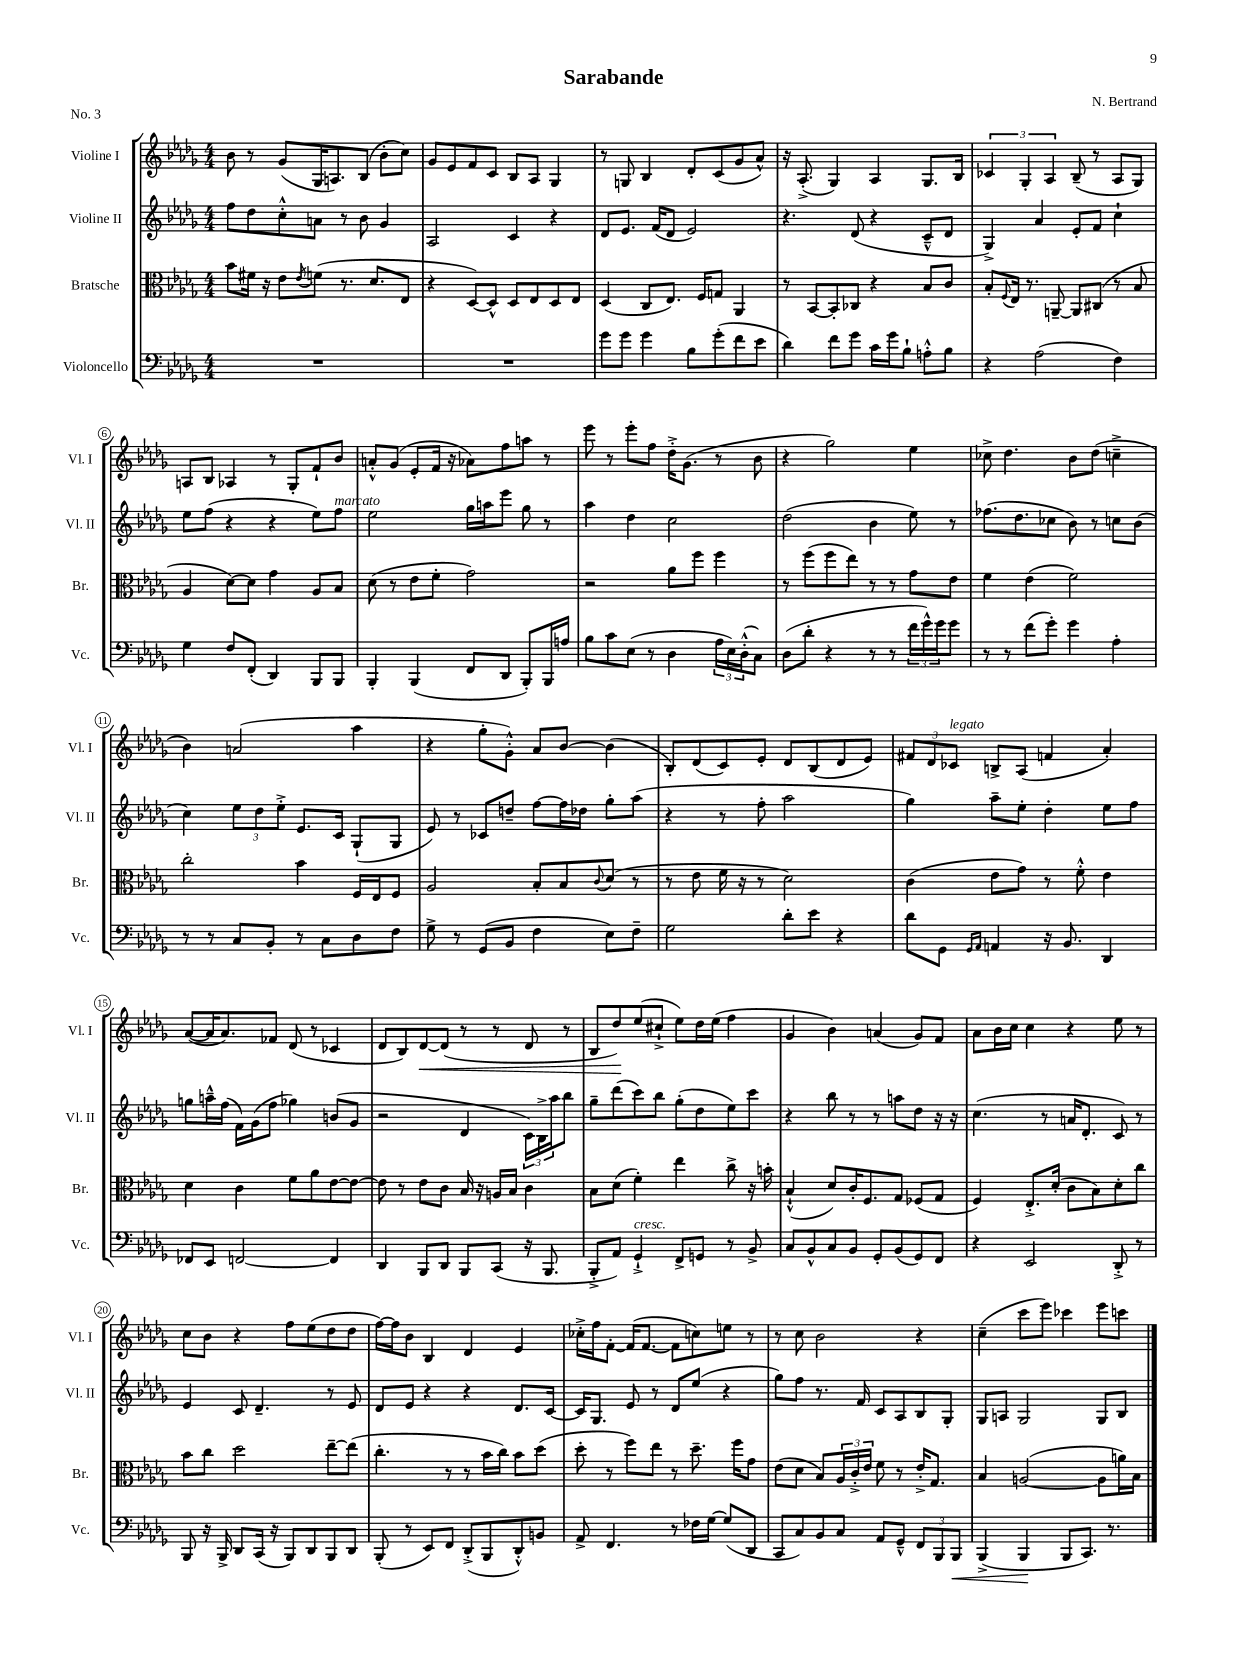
\header { title = "Sarabande" composer = "N. Bertrand" piece = "No. 3" }
<<
\new StaffGroup <<
\new Staff = "s0" \with { instrumentName = "Violine I" shortInstrumentName = "Vl. I" } {
    \clef treble \key des \major \numericTimeSignature \time 4/4
    bes'8 r8 ges'8( ges16 a8.) bes8( bes'8-. c''8) |
    ges'8 ees'8 f'8 c'8 bes8 aes8 ges4 |
    r8 g8 bes4 des'8-. c'8( ges'8 aes'8-^) |
    r16 aes8.-.->( ges4) aes4 ges8. bes16 |
    \tuplet 3/2 { ces'4 ges4-. aes4 } bes8--( r8 aes8 ges8) |
    a8 bes8 aes4 r8 ges8-. f'8-! bes'8 |
    a'8-.-^ ges'8( ees'8-. f'16 r16 aes'8) f''8 a''8 r8 |
    ees'''8 r8 ees'''8-. f''8 des''16-.-> ges'8.( r8 bes'8 |
    r4 ges''2) ees''4 |
    ces''8-> des''4. bes'8 des''8( c''4---> |
    bes'4) a'2( aes''4 |
    r4 ges''8-. ges'8-.-^) aes'8 bes'8~ bes'4( |
    bes8-.) des'8( c'8) ees'8-. des'8 bes8( des'8 ees'8) |
    \tuplet 3/2 { fis'8 des'8 ces'8^\markup { \italic "legato" } } b8-> aes8( f'4 aes'4-.) |
    aes'8~( aes'16 aes'8.) fes'8 des'8( r8 ces'4 |
    des'8 bes8) des'8~\< des'8( r8 r8 des'8 r8 |
    bes8 des''8\!) ees''8( cis''8-!-> ees''8) des''16 ees''16( f''4 |
    ges'4 bes'4) a'4( ges'8) f'8 |
    aes'8 bes'16 c''16 c''4 r4 ees''8 r8 |
    c''8 bes'8 r4 f''8 ees''8( des''8 des''8 |
    f''16~) f''16 bes'8 bes4 des'4 ees'4 |
    ces''16-.-> f''16 f'8~-. f'16( f'8.~ f'8 c''8) e''8 r8 |
    r8 c''8 bes'2 r4 |
    c''4--( c'''8 ees'''8) ces'''4 ees'''8 c'''8 \bar "|." |
}
\new Staff = "s1" \with { instrumentName = "Violine II" shortInstrumentName = "Vl. II" } {
    \clef treble \key des \major \numericTimeSignature \time 4/4
    f''8 des''8 c''8-.-^ a'8 r8 bes'8 ges'4 |
    aes2 c'4 r4 |
    des'8 ees'8. f'16( des'8 ees'2) |
    r4. des'8( r4 c'8---^ des'8 |
    ges4->) aes'4 ees'8-. f'8 c''4-! |
    ees''8 f''8( r4 r4 ees''8) f''8^\markup { \italic "marcato" } |
    ees''2 ges''16 a''16 ees'''8 ges''8 r8 |
    aes''4 des''4 c''2 |
    des''2( bes'4 ees''8) r8 |
    fes''8.( des''8. ces''8 bes'8) r8 c''8 bes'8( |
    c''4) \tuplet 3/2 { ees''8 des''8 ees''8-.-> } ees'8. c'16 ges8-!( ges8 |
    ees'8) r8 ces'8 d''8-- f''8~ f''16 des''16 ges''8-. aes''8( |
    r4 r8 f''8-. aes''2 |
    ges''4) aes''8-- ees''8-. des''4-. ees''8 f''8 |
    g''8 a''16---^ f''16( f'16) ges'16( f''8 ges''4) b'8( ges'8 |
    r2 des'4 \tuplet 3/2 { c'16) bes16-> aes''16 } bes''8 |
    ges''8-- des'''8( c'''8) bes''8 ges''8-.( des''8 ees''8) c'''8 |
    r4 bes''8 r8 r8 a''8 des''8 r16 r16 |
    c''4.( r8 a'16 des'8.-. c'8) r8 |
    ees'4 c'8 des'4.-- r8 ees'8 |
    des'8 ees'8 r4 r4 des'8. c'16~ |
    c'16 ges8. ees'8 r8 des'8 ees''8( r4 |
    ges''8) f''8 r8. f'16 c'8 aes8 bes8 ges8-. |
    ges8 a8 ges2 ges8 bes8 \bar "|." |
}
\new Staff = "s2" \with { instrumentName = "Bratsche" shortInstrumentName = "Br." } {
    \clef alto \key des \major \numericTimeSignature \time 4/4
    bes'8 fis'16 r16 ees'8 \acciaccatura { ees'8 } f'8( r8. des'8. ees8 |
    r4 des8~) des8-^ des8 ees8 des8 ees8 |
    des4( c8 ees8.) f16 g8 aes,4 |
    r8 bes,8~ bes,8-. ces8 r4 bes8 c'8 |
    bes8-. \appoggiatura { f8 } ees16 r8. a,8~-- a,8 cis8( r8 bes8 |
    aes4 des'8~) des'8 ges'4 aes8 bes8 |
    des'8( r8 ees'8 f'8-. ges'2) |
    r2 aes'8 f''8 f''4 |
    r8 f''8( f''8 ees''8) r8 r8 ges'8 ees'8 |
    f'4 ees'4( f'2) |
    c''2-. bes'4 f16 ees16 f8 |
    aes2 bes8-. bes8 \appoggiatura { c'8 } des'8( r8 |
    r8 ees'8 f'16 r16 r8 des'2) |
    c'4( ees'8 ges'8) r8 f'8-.-^ ees'4 |
    des'4 c'4 f'8 aes'8 ees'8~ ees'8~ |
    ees'8 r8 ees'8 c'8 bes16 r16 a16 bes16 c'4 |
    bes8 des'8( f'4-.) ees''4 c''8-> r16 b'16-. |
    bes4-!-^( des'8) c'16-. f8. ges8 fes8( ges8 |
    f4) ees8.-.-> des'16-.( c'8 bes8) des'8-. c''8 |
    bes'8 c''8 des''2 ees''8~-- ees''8( |
    c''4.-. r8 r8 bes'16 c''16) bes'8 des''8( |
    des''8-. r8 f''8) ees''8 r8 des''8.-- f''16 ges'8 |
    ees'8( des'8 bes8) \tuplet 3/2 { aes16 c'16-.-> ees'16 } f'8 r8 ees'16-.-> ges8. |
    bes4 a2~( a8 a'16) bes16 \bar "|." |
}
\new Staff = "s3" \with { instrumentName = "Violoncello" shortInstrumentName = "Vc." } {
    \clef bass \key des \major \numericTimeSignature \time 4/4
    R1 |
    R1 |
    ges'8 ges'8 ges'4 bes8 ges'8-.( f'8 ees'8 |
    des'4) f'8 ges'8 c'16 ges'16 bes8-! a8-.-^ bes8 |
    r4 aes2( f4) |
    ges4 f8 f,8-.( des,4) bes,,8 bes,,8 |
    bes,,4-. bes,,4( f,8 des,8 bes,,8-.) bes,,16 a16 |
    bes8 c'8 ees8( r8 des4 \tuplet 3/2 { aes16 ees16) des16-.-^( } c8) |
    des8( des'8-. r4 r8 r8 \tuplet 3/2 { f'16 ges'16-^) ges'16 } ges'8 |
    r8 r8 f'8( ges'8-.) ges'4 aes4-. |
    r8 r8 c8 bes,8-. r8 c8 des8 f8 |
    ges8-> r8 ges,8( bes,8 f4 ees8) f8-- |
    ges2 des'8-. ees'8 r4 |
    des'8 ges,8 \grace { ges,16 aes,16 } a,4 r16 bes,8. des,4 |
    fes,8 ees,8 f,2~ f,4 |
    des,4 bes,,8 des,8 bes,,8 c,8( r16 bes,,8. |
    bes,,8-.-> aes,8) ges,4-!->^\markup { \italic "cresc." } f,8-> g,8 r8 bes,8-> |
    c8 bes,8-^ c8 bes,8 ges,8-. bes,8( ges,8) f,8 |
    r4 ees,2 des,8-.-> r8 |
    bes,,8 r16 bes,,16-> des,8 c,16( r16 bes,,8) des,8 bes,,8 des,8 |
    bes,,8-.( r8 ees,8) f,8 des,8-.->( bes,,8 des,8-.-^) b,8 |
    aes,8-> f,4. r8 fes16 ges16~ ges8( des,8 |
    c,8 c8) bes,8 c8 aes,8 ges,8---^ \tuplet 3/2 { f,8 bes,,8 bes,,8\< } |
    bes,,4->( bes,,4\! bes,,8 c,8.) r8. \bar "|." |
}
>>
>>
\layout { \context { \Score \override BarNumber.stencil = #(make-stencil-circler 0.1 0.3 ly:text-interface::print) } }
